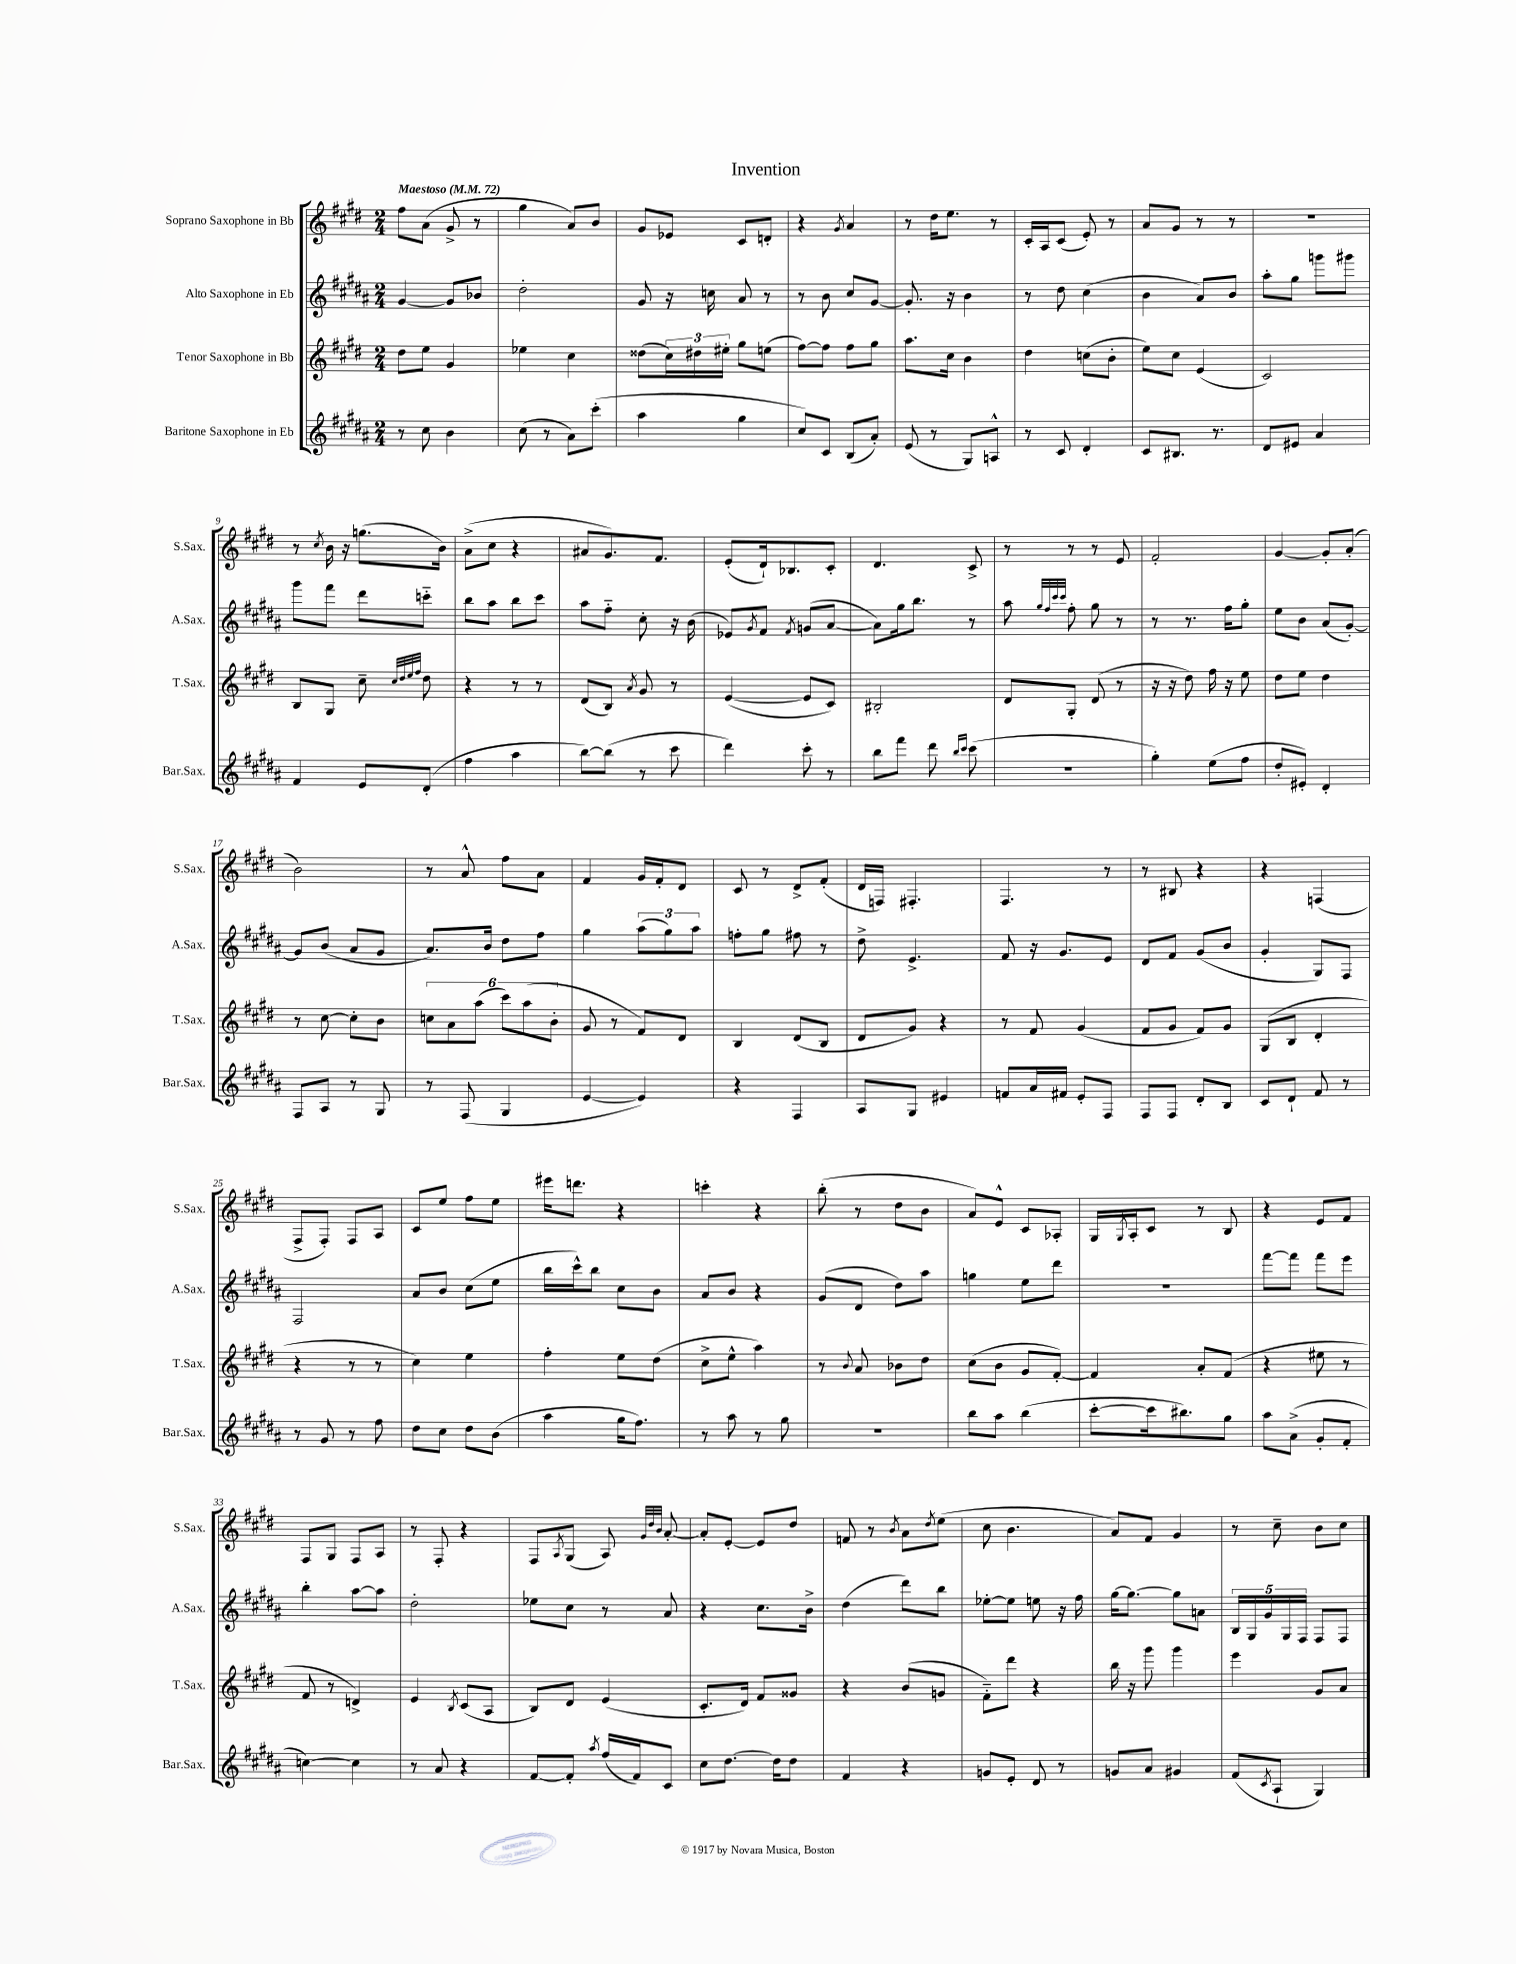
\header { title = "Invention" }
<<
\new StaffGroup <<
\new Staff = "s0" \with { instrumentName = "Soprano Saxophone in Bb" shortInstrumentName = "S.Sax." } {
    \clef treble \key e \major \numericTimeSignature \time 2/4 \tempo "Maestoso" 4 = 72
    fis''8 a'8( gis'8-> r8 |
    gis''4 a'8) b'8 |
    gis'8 ees'8 cis'8 d'8-. |
    r4 \acciaccatura { gis'8 } a'4 |
    r8 dis''16 e''8. r8 |
    cis'16-. a16 cis'8( e'8-.) r8 |
    a'8 gis'8 r8 r8 |
    r2 |
    r8 \acciaccatura { cis''8 } b'16 r16 g''8.( b'16) |
    a'8->( cis''8 r4 |
    ais'8 gis'8.) fis'8. |
    e'8-.( dis'16-!) bes8. cis'8-. |
    dis'4. cis'8-> |
    r8 r8 r8 e'8 |
    fis'2-. |
    gis'4~ gis'8-. a'8-.( |
    b'2) |
    r8 a'8-^ fis''8 a'8 |
    fis'4 gis'16 fis'16-. dis'8 |
    cis'8 r8 dis'8-> fis'8-.( |
    dis'16 f16) fis4.-. |
    fis4. r8 |
    r8 bis8 r4 |
    r4 f4( |
    fis8-> fis8-.) fis8 a8 |
    cis'8 e''8 fis''8 e''8 |
    eis'''16 d'''8. r4 |
    c'''4-. r4 |
    b''8-.( r8 dis''8 b'8 |
    a'8) e'8-^ cis'8 aes8-. |
    gis16 \acciaccatura { gis8 } a16-. cis'8 r8 b8 |
    r4 e'8 fis'8 |
    fis8 gis8 fis8 a8 |
    r8 fis8-. r4 |
    fis8 \acciaccatura { a8 } gis8( a8) \grace { gis'32 dis''32 b'32 } a'8~-. |
    a'8-. e'8~-. e'8 dis''8 |
    f'8 r8 \acciaccatura { b'8 } a'8 \acciaccatura { dis''8 } e''8( |
    cis''8 b'4. |
    a'8) fis'8 gis'4 |
    r8 cis''8-- b'8 cis''8 \bar "|." |
}
\new Staff = "s1" \with { instrumentName = "Alto Saxophone in Eb" shortInstrumentName = "A.Sax." } {
    \clef treble \key b \major \numericTimeSignature \time 2/4
    gis'4~ gis'8 bes'8 |
    dis''2-. |
    gis'8 r16 c''16 ais'8 r8 |
    r8 b'8 cis''8 gis'8~ |
    gis'8.-. r16 b'4 |
    r8 dis''8 cis''4( |
    b'4 ais'8) b'8 |
    ais''8-. gis''8 g'''8 gis'''8 |
    gis'''8 fis'''8 dis'''8 c'''8-_ |
    b''8 ais''8 b''8 cis'''8 |
    ais''8 fis''8-_ cis''8-. r16 b'16( |
    ees'8) \acciaccatura { gis'8 } fis'8 \acciaccatura { fis'8 } g'8( ais'8~ |
    ais'8) gis''16 b''8. r8 |
    ais''8 \grace { gis''32 fis''32 cis'''32 cis'''32 } fis''8-. gis''8 r8 |
    r8 r8. fis''16 gis''8-. |
    e''8 b'8 ais'8( gis'8~-.) |
    gis'8 b'8( ais'8 gis'8 |
    ais'8.) b'16 dis''8 fis''8 |
    gis''4 \tuplet 3/2 { ais''8( gis''8) ais''8 } |
    f''8-. gis''8 fis''8 r8 |
    dis''8-> e'4.-> |
    fis'8 r16 gis'8. e'8 |
    dis'8 fis'8 gis'8( b'8 |
    gis'4-. gis8) fis8 |
    fis2 |
    ais'8 b'8 cis''8( e''8 |
    b''16 cis'''16-^) b''8 cis''8 b'8 |
    ais'8 b'8 r4 |
    gis'8( dis'8 dis''8) ais''8 |
    g''4 e''8 dis'''8 |
    R2 |
    fis'''8~ fis'''8 fis'''8 e'''8 |
    b''4-. ais''8~ ais''8 |
    dis''2-. |
    ees''8 cis''8 r8 ais'8 |
    r4 cis''8. b'16-> |
    dis''4( dis'''8) b''8 |
    ees''8~-. ees''8 e''8 r16 fis''16 |
    gis''16~ gis''8.~ gis''8 a'8 |
    \tuplet 5/4 { b16 gis16 gis'16 gis16 fis16 } fis8 fis8 \bar "|." |
}
\new Staff = "s2" \with { instrumentName = "Tenor Saxophone in Bb" shortInstrumentName = "T.Sax." } {
    \clef treble \key e \major \numericTimeSignature \time 2/4
    dis''8 e''8 gis'4 |
    ees''4 cis''4 |
    disis''8( \tuplet 3/2 { cis''16) dis''16 eis''16-. } gis''8 e''8( |
    fis''8~) fis''8 fis''8 gis''8 |
    a''8. cis''16 b'4 |
    dis''4 c''8( b'8-. |
    e''8) cis''8 e'4( |
    cis'2) |
    b8 gis8 cis''8-- \grace { cis''32 dis''32 e''32 fis''32 } dis''8 |
    r4 r8 r8 |
    dis'8( b8) \acciaccatura { a'8 } gis'8 r8 |
    e'4~( e'8 cis'8) |
    bis2-. |
    dis'8 gis8-. dis'8( r8 |
    r16 r16 dis''8) fis''16 r16 e''8 |
    dis''8 e''8 dis''4 |
    r8 cis''8~ cis''8-. b'8 |
    \tuplet 6/4 { c''8 a'8 a''8( cis'''8) a''8( b'8-. } |
    gis'8 r8 fis'8) dis'8 |
    b4 dis'8( b8 |
    dis'8 gis'8) r4 |
    r8 fis'8 gis'4( |
    fis'8 gis'8 fis'8) gis'8 |
    gis8( b8 dis'4-. |
    r4 r8 r8 |
    cis''4) e''4 |
    fis''4-. e''8 dis''8( |
    cis''8-> e''8-^ a''4) |
    r8 \appoggiatura { b'8 } a'8 bes'8 dis''8 |
    cis''8( b'8 gis'8 fis'8~-.) |
    fis'4 a'8-. fis'8( |
    r4 eis''8 r8 |
    fis'8 r8 d'4->) |
    e'4 \acciaccatura { b8 } cis'8( a8 |
    b8) dis'8 e'4( |
    cis'8.-. dis'16) fis'8 gisis'8 |
    r4 b'8( g'8 |
    fis'8-_) dis'''8 r4 |
    b''16 r16 gis'''8 gis'''4 |
    e'''4 gis'8 a'8 \bar "|." |
}
\new Staff = "s3" \with { instrumentName = "Baritone Saxophone in Eb" shortInstrumentName = "Bar.Sax." } {
    \clef treble \key b \major \numericTimeSignature \time 2/4
    r8 cis''8 b'4 |
    cis''8( r8 ais'8) cis'''8-.( |
    ais''4 gis''4 |
    cis''8) cis'8 b8( ais'8-.) |
    e'8( r8 gis8) a8-^ |
    r8 cis'8 dis'4-. |
    cis'8 bis8. r8. |
    dis'8 eis'8 ais'4 |
    fis'4 e'8 dis'8-.( |
    fis''4 ais''4 |
    b''8~) b''8( r8 cis'''8 |
    dis'''4) cis'''8-. r8 |
    b''8 fis'''8 dis'''8 \grace { b''16 cis'''16 } cis'''8( |
    r2 |
    gis''4-.) e''8( fis''8 |
    dis''8-. eis'8-.) dis'4-. |
    fis8 ais8 r8 gis8 |
    r8 fis8( gis4 |
    e'4~ e'4) |
    r4 fis4 |
    ais8 gis8 eis'4 |
    f'8 ais'16 fis'16 e'8-. fis8 |
    fis8 fis8 dis'8-. b8 |
    cis'8 dis'8-! fis'8 r8 |
    r8 gis'8 r8 fis''8 |
    dis''8 cis''8 dis''8 b'8( |
    ais''4 gis''16 fis''8.) |
    r8 ais''8 r8 gis''8 |
    R2 |
    b''8 ais''8 b''4( |
    cis'''8~-. cis'''16 bis''8.) gis''8 |
    ais''8 ais'8->( gis'8-. fis'8-. |
    c''4~) c''4 |
    r8 ais'8 r4 |
    fis'8~ fis'8-. \acciaccatura { ais''8 } fis''16( fis'16) cis'8 |
    cis''8 dis''8.~ dis''16 dis''8 |
    fis'4 r4 |
    g'8 e'8-. dis'8 r8 |
    g'8 ais'8 gis'4 |
    fis'8( \acciaccatura { cis'8 } ais8-! gis4) \bar "|." |
}
>>
>>
